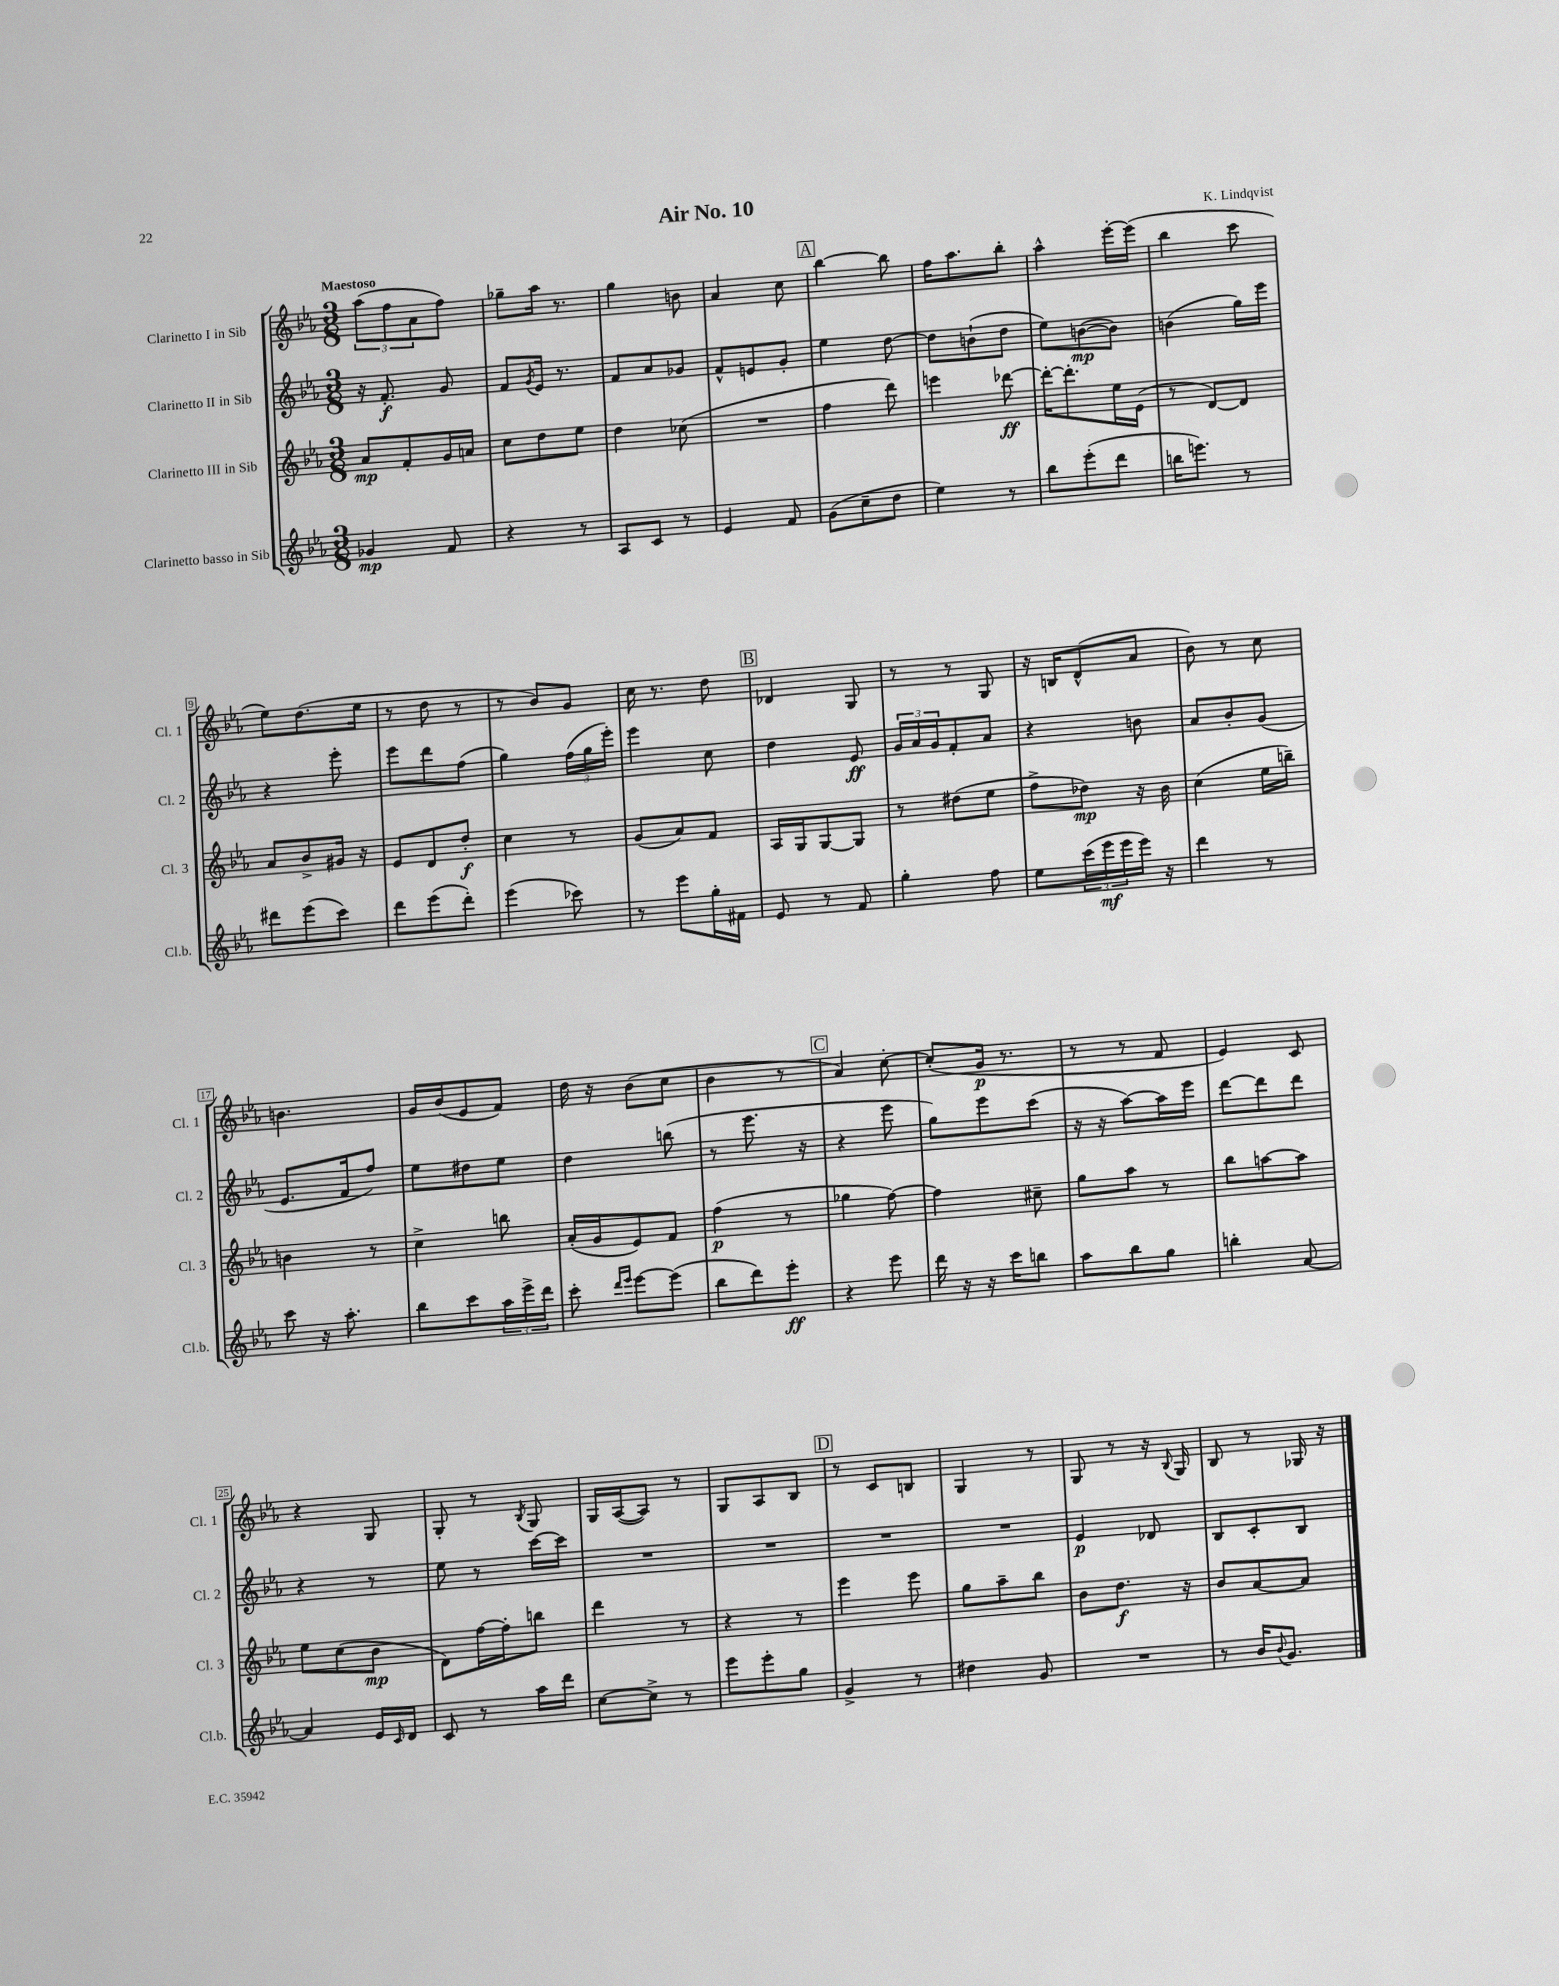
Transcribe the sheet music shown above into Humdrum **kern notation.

**kern	**kern	**kern	**kern
*staff4	*staff3	*staff2	*staff1
*clefG2	*clefG2	*clefG2	*clefG2
*k[b-e-a-]	*k[b-e-a-]	*k[b-e-a-]	*k[b-e-a-]
*M3/8	*M3/8	*M3/8	*M3/8
4g-	8a-	16r	(12aa-
.	.	8.f'	.
.	.	.	12ff
.	8f'	.	.
.	.	.	12a-
8f	16g	8g	8ff)
.	16a	.	.
=	=	=	=
4r	8cc	8f	8gg-~
.	.	8qg	.
.	8dd	16e-	16aa-
.	.	8.r	8.r
8r	8ee-	.	.
=	=	=	=
8A-	4dd	8f	4gg
8c	.	8a-	.
8r	(8cc-	8g-	8b
=	=	=	=
4e-	4.r	8f^^	4a-
.	.	8e	.
8f	.	8g'	8cc
=	=	=	=
(8g	4ff	4ee-	[4bb-
8cc~	.	.	.
8dd	8ddd)	[8dd	8bb-]
=	=	=	=
4ee-)	4eee	8dd]	16ff
.	.	.	8.aa-
.	.	(8b`	.
8r	[8ddd-	8dd	8bb-'
=	=	=	=
8bb-	16ddd-'_	8ee-)	4aa-^^
.	8.ddd-']	.	.
(8eee-'	.	([8b	.
8ddd	16ee-	8b])	[16eee-'
.	(16e-	.	(16eee-]
=	=	=	=
16bb	8r	(4b	4bb-
8.eee)	.	.	.
.	[8d)	.	.
8r	8d]	16gg)	8ccc
.	.	16eee-	.
=	=	=	=
8ddd#	8a-	4r	8ee-)
(8eee-	8b-^	.	(8.dd
8ccc)	16g#	8eee-'	.
.	16r	.	16ee-
=	=	=	=
8ddd	8e-	8eee-	8r
(8eee-	8d	8ddd	8dd
8ddd')	8dd'	(8ff	8r
=	=	=	=
(4eee-	4cc	4gg)	8r
.	.	.	8b-)
8ccc-)	8r	(24ff	8g
.	.	24gg	.
.	.	24eee-')	.
=	=	=	=
8r	(8g	4eee-	16cc
.	.	.	8.r
8eee-	8a-)	.	.
16gg'	8f	8cc	8dd
16f#	.	.	.
=	=	=	=
8e-	16A-	4dd	4d-
.	16G	.	.
8r	[8G	.	.
8f	8G]	8e-	8G
=	=	=	=
4gg'	8r	24g	8r
.	.	24a-	.
.	.	24g	.
.	(8dd#	8f'	8r
8ff	8ee-	8a-	8G
=	=	=	=
8ee-	8ff^	4r	16r
.	.	.	16B
(24ccc	8dd-)	.	(8d^^
24eee-	.	.	.
24eee-	.	.	.
16eee-)	16r	8b	8a-
16r	16b-	.	.
=	=	=	=
4ddd	(4cc	8a-	8b-)
.	.	8b-'	8r
8r	16ee-	(8g	8cc
.	16bb~)	.	.
=	=	=	=
8ccc	4b	8.e-	4.b
16r	.	.	.
8.aa-'	.	16f	.
.	8r	8ff)	.
=	=	=	=
8bb-	4cc^	8ee-	16g
.	.	.	(16b-
8ccc	.	8dd#	8e-
24aa-	8bb	8ee-	8f)
24eee-^	.	.	.
24ddd	.	.	.
=	=	=	=
8ccc'	(16a-'	4dd	16dd
.	16g	.	16r
16qqddd	.	.	.
16qqeee-	.	.	.
[8eee-	8e-)	.	(8b-
(8eee-]	8f	(8bb	8cc
=	=	=	=
8bb-	(4ff	8r	4b-
8ddd)	.	8.eee-	.
8eee-'	8r	.	8r
.	.	16r	.
=	=	=	=
4r	4gg-	4r	4a-)
8eee-	[8ff)	8eee-	[8cc'
=	=	=	=
16ddd	4ff]	8gg)	(8cc']
16r	.	.	.
16r	.	8eee-	16g
16ccc	.	.	8.r
8bb	8cc#~	(8ccc	.
=	=	=	=
8aa-	8gg	16r	8r
.	.	16r	.
8bb-	8aa-	[8aa-)	8r
8gg	8r	16aa-]	8f
.	.	16eee-	.
=	=	=	=
4bb'	8bb-	[8ddd	4e-)
.	[8aa	8ddd]	.
[8a-	8aa]	8ddd	8c
=	=	=	=
4a-]	8ee-	4r	4r
.	(8cc	.	.
16e-	8b-	8r	8G
16qqc	.	.	.
16d	.	.	.
=	=	=	=
8c	8d)	8ee-	8G'
8r	[16ff	8r	8r
.	16ff']	.	.
.	.	.	8qB-
16aa-	8bb	[16ccc	8G
16ddd	.	16ccc]	.
=	=	=	=
[8cc	4ddd	4.r	16G
.	.	.	([16A-
8cc^]	.	.	8A-])
8r	8r	.	8r
=	=	=	=
8eee-	4r	4.r	8G
8eee-'	.	.	8A-
8gg	8r	.	8B-
=	=	=	=
4g^	4eee-	4.r	8r
.	.	.	8c
8r	8eee-	.	8B
=	=	=	=
4dd#	8gg	4.r	4G
.	8aa-~	.	.
8g	8bb-	.	8r
=	=	=	=
4.r	8b-	4e-	8G
.	8.dd	.	8r
.	.	8d-	16r
.	.	.	8qqB-
.	16r	.	16G
=	=	=	=
8r	8b-	8B-	8B-
16b-	[8a-	8c'	8r
8qqb-	.	.	.
8.g	.	.	.
.	8a-]	8B-	16G-
.	.	.	16r
==	==	==	==
*-	*-	*-	*-
